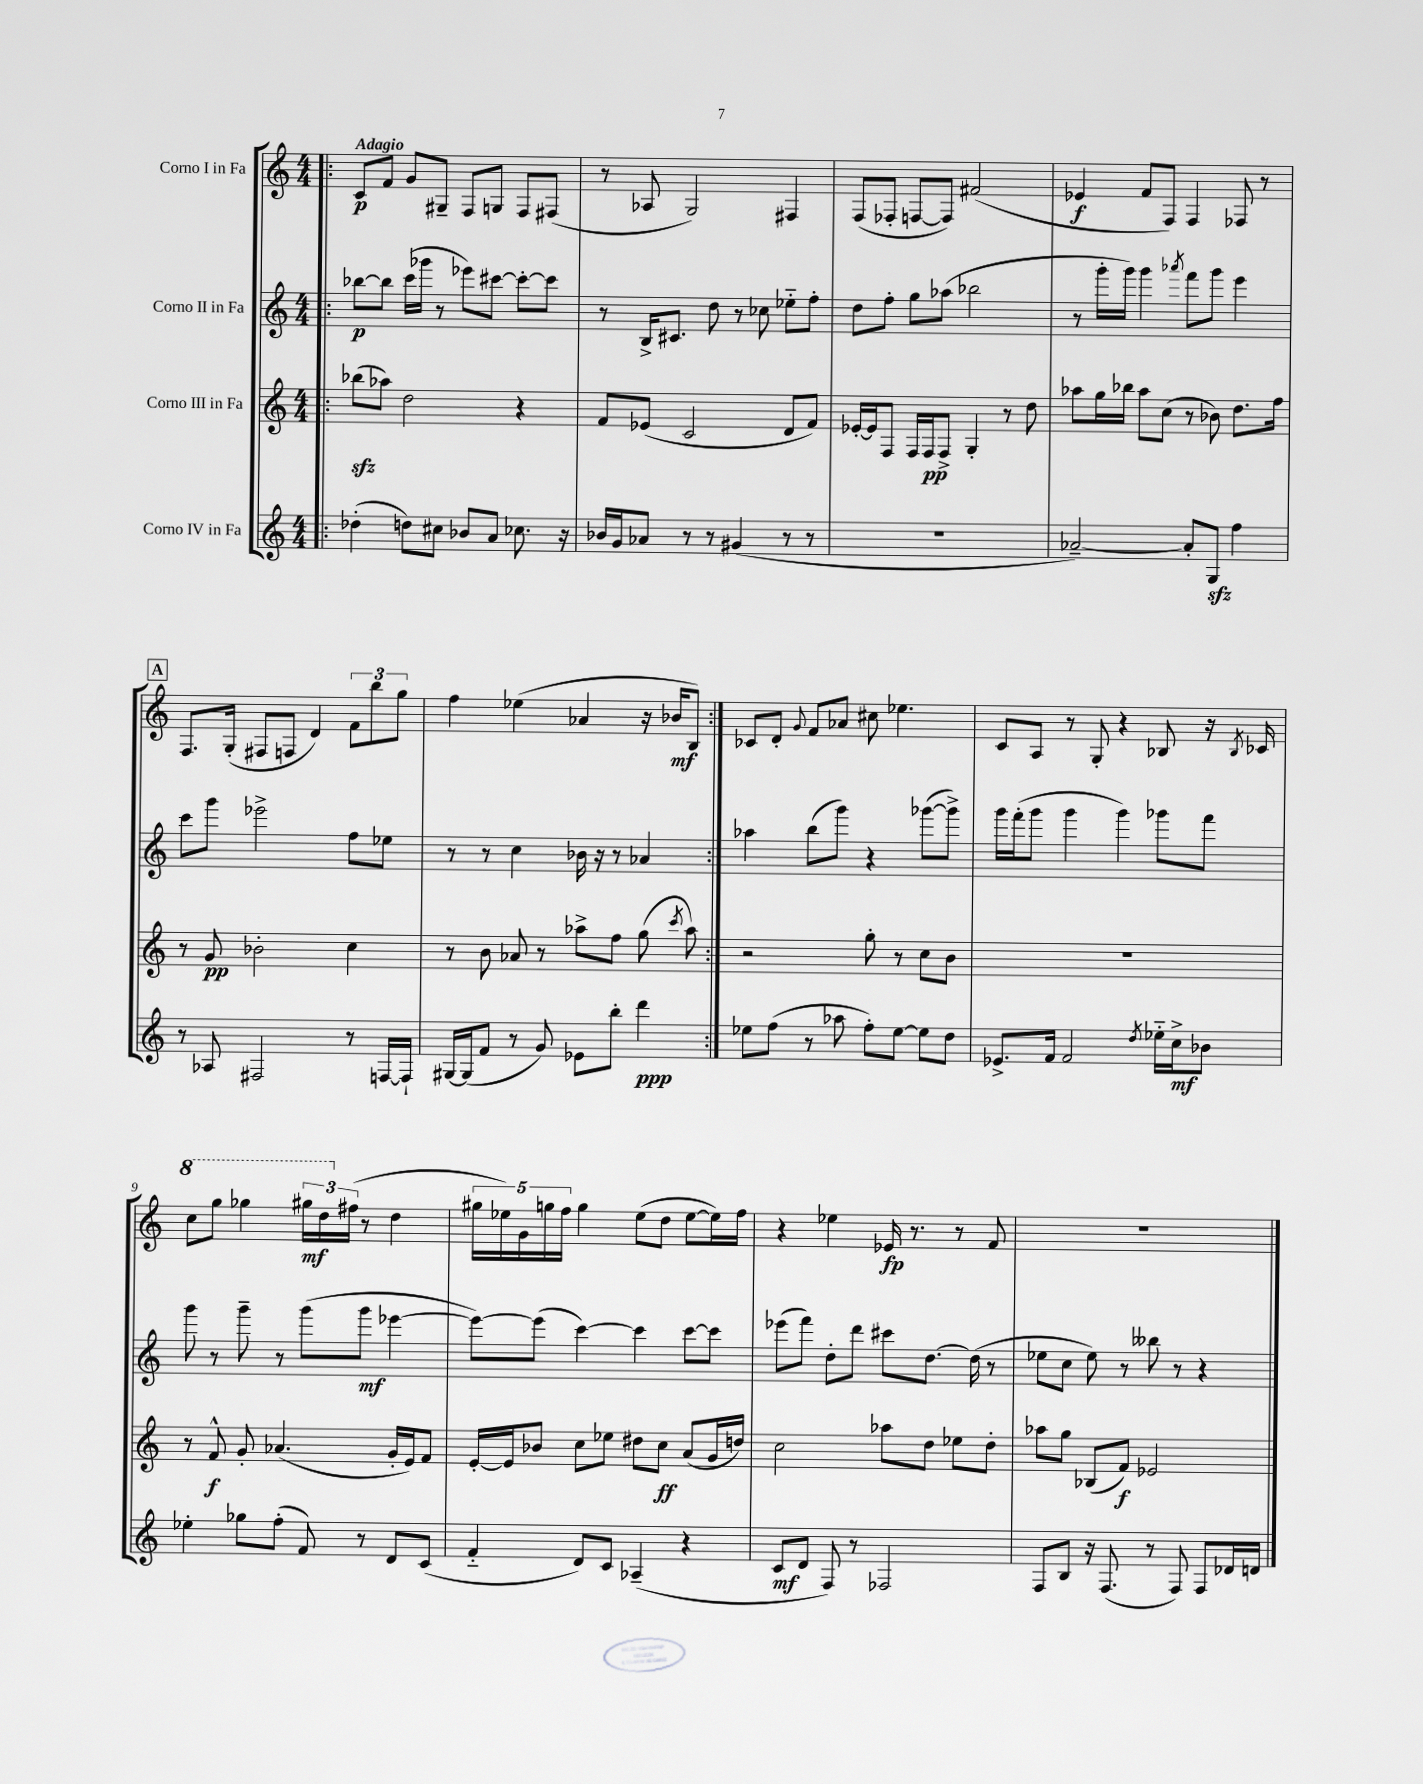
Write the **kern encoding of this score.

**kern	**kern	**kern	**kern
*staff4	*staff3	*staff2	*staff1
*clefG2	*clefG2	*clefG2	*clefG2
*k[]	*k[]	*k[]	*k[]
*M4/4	*M4/4	*M4/4	*M4/4
=!|:	=!|:	=!|:	=!|:
(4dd-'	(8bb-	[8bb-	8c
.	8aa-)	8bb-]	8f
8dd)	2dd	(16ccc	8g
.	.	16ggg-	.
8cc#	.	8r	8G#~
8b-	.	8eee-)	8F
8a	.	[8ccc#	8G
8.cc-	4r	8ccc#'_	8F
.	.	8ccc#]	(8F#
16r	.	.	.
=	=	=	=
16b-	8f	8r	8r
16g	.	.	.
8a-	(8e-	16B^	8A-
.	.	8.c#	.
8r	2c	.	2G)
8r	.	8dd	.
(4g#	.	8r	.
.	.	8cc-	.
8r	8d	8ee-'~	4F#
8r	8f)	8ff'	.
=	=	=	=
1r	[16e-'	8dd	(8F
.	16e-]	.	.
.	8F	8ff'	8F-'
.	16F	8gg	[8F
.	16F	.	.
.	8F^	(8aa-	8F])
.	4G'	2bb-	(2f#
.	8r	.	.
.	8dd	.	.
=	=	=	=
[2a-~)	8aa-	8r	4e-
.	16gg	16ggg'	.
.	16bb-	16ggg)	.
.	8aa-	4ggg	8f
.	(8cc	.	8F)
.	.	8qaaa-	.
8a-']	8r	8fff	4F
8G	8b-)	8ggg	.
4ff	8.dd	4eee	8F-
.	.	.	8r
.	16ff	.	.
=	=	=	=
8r	8r	8ccc	8.F
8A-	8g	8ggg	.
.	.	.	(16G'
2F#	2b-'	2eee-^	8F#
.	.	.	8F
.	.	.	4d)
8r	4cc	8ff	12f
.	.	.	12bb
[16F	.	8ee-	.
.	.	.	12gg
16F`]	.	.	.
=	=	=	=
[16G#	8r	8r	4ff
(16G#]	.	.	.
8f	8b	8r	.
8r	8a-	4cc	(4ee-
8g)	8r	.	.
8e-	8aa-^	16b-	4a-
.	.	16r	.
8bb'	8ff	8r	.
4ddd	(8gg	4a-	16r
.	.	.	16b-
.	8qccc	.	.
.	8aa-)	.	8B)
=:|!	=:|!	=:|!	=:|!
8ee-	2r	4aa-	8c-
(8ff	.	.	8d'
.	.	.	8qqg
8r	.	(8bb	8f
8aa-	.	8ggg)	8a-
8ff')	8gg'	4r	8cc#
[8ee-	8r	.	4.ee-
8ee-]	8cc	([8ggg-	.
8dd	8b	8ggg-^])	.
=	=	=	=
8.e-^	1r	16ggg	8c
.	.	(16fff'	.
.	.	8ggg	8A
16f	.	.	.
2f	.	4ggg	8r
.	.	.	8G'
.	.	4ggg)	4r
8qdd	.	.	.
16ee-'~	.	8ggg-	8B-
16cc^	.	.	.
8b-	.	8fff	16r
.	.	.	8qB-
.	.	.	16c-
=	=	=	=
4ee-'	8r	8ggg	8ccc
.	8f^^	8r	8ggg
8gg-	8g'	8ggg~	4ggg-
(8ff'	(4.a-	8r	.
8f)	.	(8ggg	24ggg#
.	.	.	24ddd
.	.	.	(24ff#
8r	.	8ggg	8r
8d	16g'	[4eee-	4dd
.	16e)	.	.
(8c	8f	.	.
=	=	=	=
4f'~	[16e'	8eee-_)	20gg#
.	.	.	20ee-)
.	16e]	.	.
.	.	.	20g
.	8b-	(8eee-]	.
.	.	.	20gg
.	.	.	20ff
8d)	8cc	[4ccc)	4gg
8c	8ee-	.	.
(4A-~	8dd#	4ccc]	(8ee-
.	8cc	.	8dd
4r	(8a	[8ccc	[8ee-
.	16g	8ccc]	16ee-])
.	16dd)	.	16ff
=	=	=	=
8c	2cc	(8eee-	4r
8d	.	8fff)	.
8F)	.	8dd'	4ee-
8r	.	8ddd	.
2F-	8aa-	8ccc#	16e-
.	.	.	8.r
.	8dd	[8.dd	.
.	8ee-	.	8r
.	.	(16dd]	.
.	8dd'	8r	8f
=	=	=	=
8F	8aa-	8ee-	1r
8B	8gg	8cc	.
16r	(8B-	8ee-)	.
(8.F	.	.	.
.	8f)	8r	.
8r	2e-	8bb--	.
8F)	.	8r	.
8F	.	4r	.
16d-	.	.	.
16d	.	.	.
==	==	==	==
*-	*-	*-	*-
